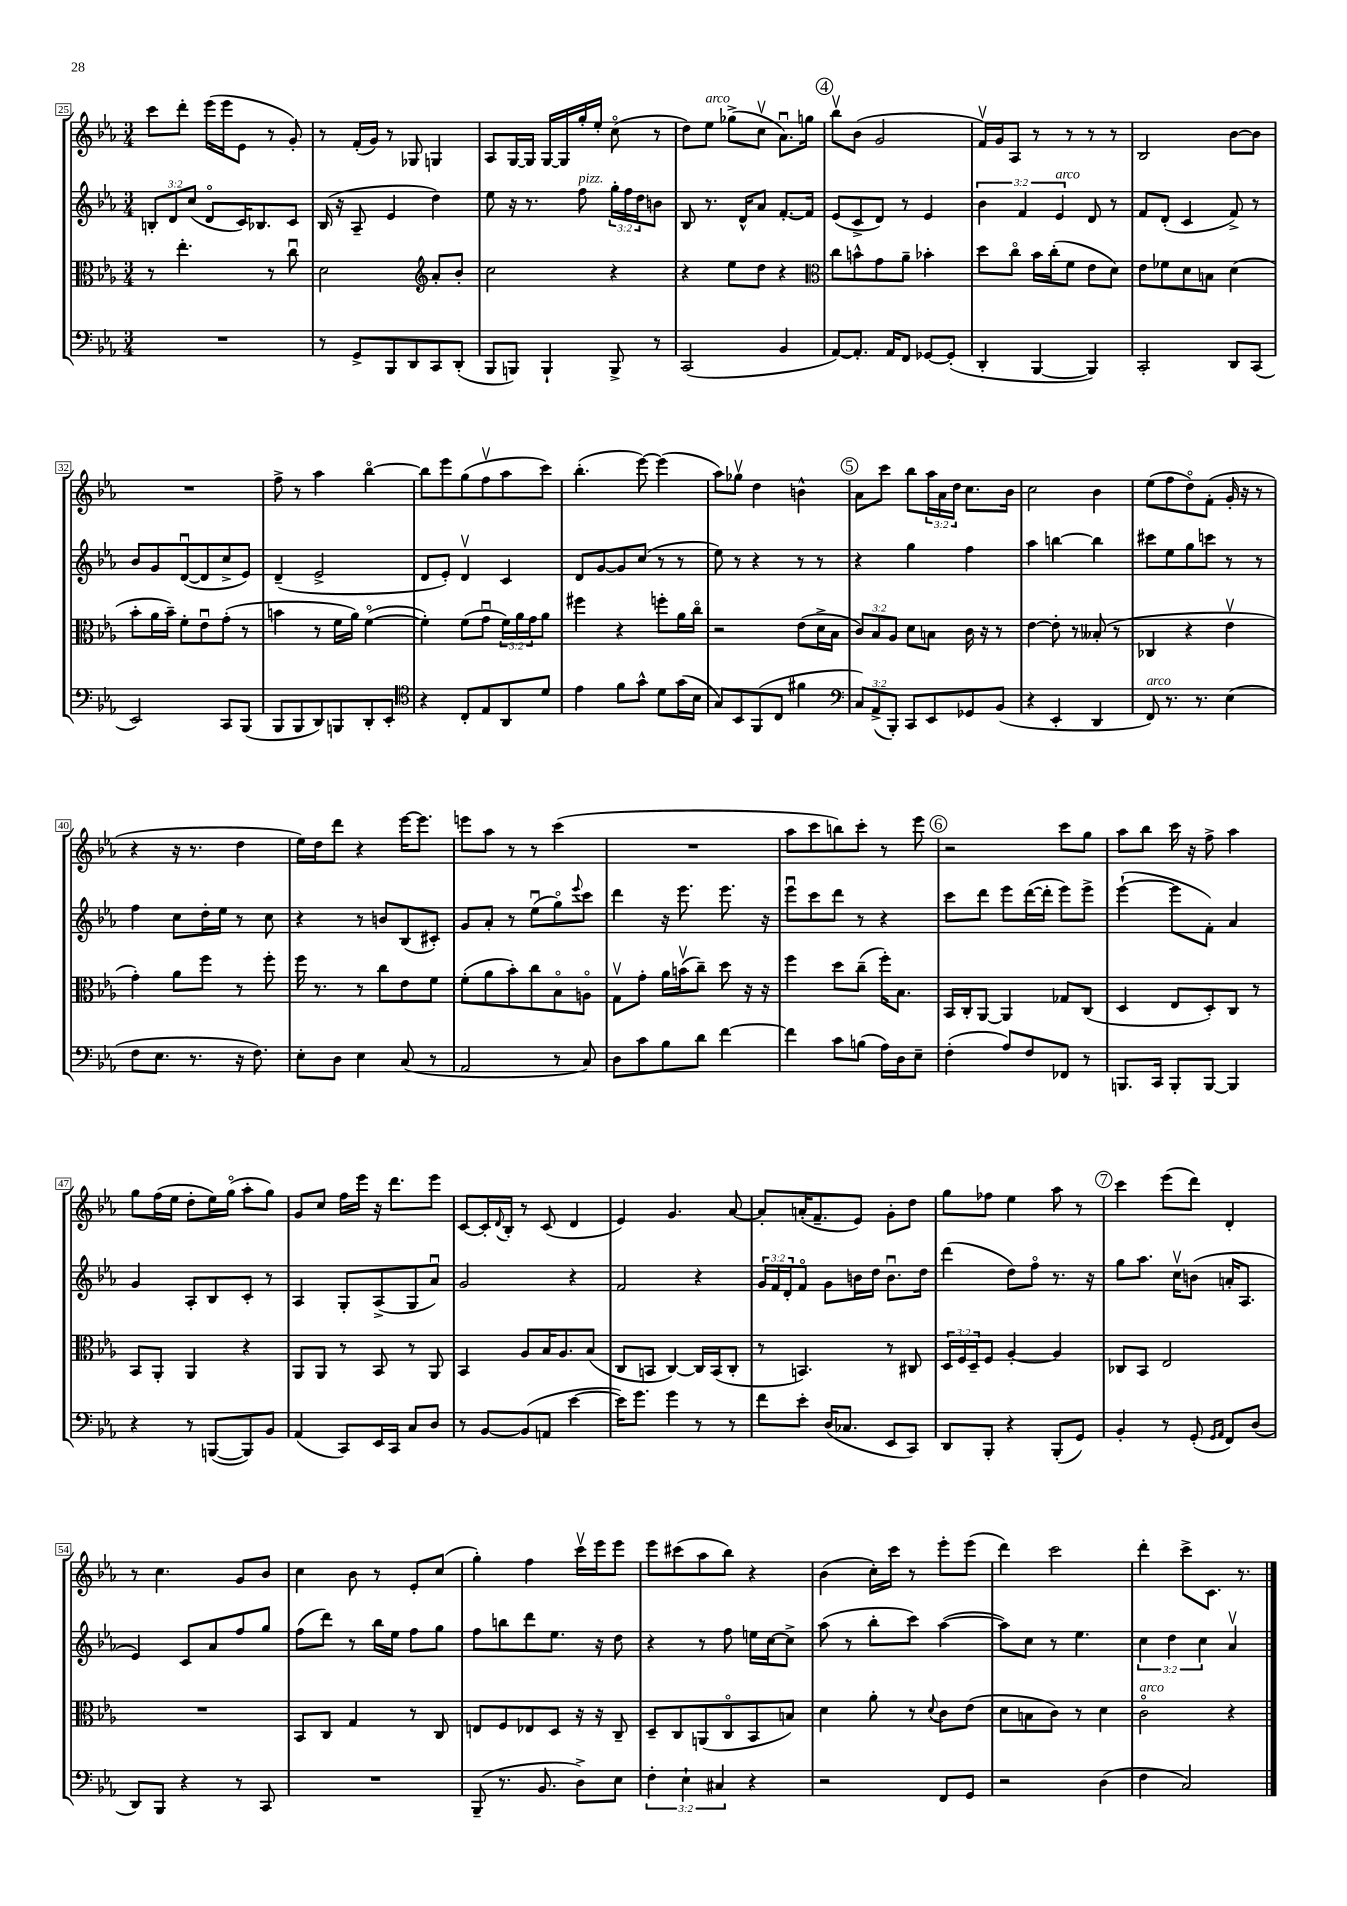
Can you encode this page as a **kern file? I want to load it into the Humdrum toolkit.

**kern	**kern	**kern	**kern
*staff4	*staff3	*staff2	*staff1
*clefF4	*clefC3	*clefG2	*clefG2
*k[b-e-a-]	*k[b-e-a-]	*k[b-e-a-]	*k[b-e-a-]
*M3/4	*M3/4	*M3/4	*M3/4
2.r	8r	12B'/L	8ccc\L
.	.	12d/	.
.	4.ee-'\	.	8ddd'\J
.	.	(12cc/J	.
.	.	8do/L	(16eee-\LL
.	.	.	16eee-\J
.	.	16c/K)	8e-\J
.	.	8.B-/	.
.	8r	.	8r
.	8ccu\	8c/J	8g'/)
=	=	=	=
8r	2d\	(16B-/	8r
.	.	16r	.
8GG^/L	.	8A-~/	(16f'/LL
.	.	.	16g/JJ)
8BBB-/	.	4e-/	8r
8DD/	.	.	8G-/
*	*clefG2	*	*
8CC/	8a-'/L	4dd\)	4G/
(8DD'/J	8b-'/J	.	.
=	=	=	=
8BBB-/L	2cc\	8ee-\	8A-/L
8BBB/J)	.	16r	[16G/L
.	.	8.r	16G/]JJ
4BBB`/	.	.	[16G/LL
.	.	.	16G/]
.	.	8ff\	16gg'/
.	.	.	16ee-'/JJ
8BBB^/	4r	24gg'\LL	(8cco\
.	.	24ff\	.
.	.	24dd\J	.
8r	.	8b\J	8r
=	=	=	=
(2CC/	4r	8B-/	8dd\L)
.	.	8.r	8ee-\J
.	8ee-\L	.	(8gg-^\L
.	.	16d^^/LK	.
.	8dd\J	8a-/J	8ccv\J
4BB-/	4r	[8.f'/L	8.a-u\L)
.	.	16f/]Jk	16gg\Jk
=	=	=	=
*	*clefC3	*	*
[8AA-/L)	8cc\L	(8e-/L	8bb-v\L
8.AA-'/]J	8b^^\	8c^/	(8b-\J
.	8g\	8d/J)	2g/
16AA-/LK	.	.	.
8FF/J	8a-~\J	8r	.
[8GG-/L	4b-'\	4e-/	.
(8GG-'/]J	.	.	.
=	=	=	=
4DD'/	8dd\L	6b-\	16fv/LL)
.	.	.	16g/J
.	8cco\J	.	8A-/J
.	.	6f/	.
[4BBB-/	16b-\LL	.	8r
.	(16cc'\J	.	.
.	.	6e-/	.
.	8f\J	.	8r
4BBB-/])	8e-\L	8d/	8r
.	8d\J)	8r	8r
=	=	=	=
2CC'/	8e-\L	8f/L	2B-/
.	8f-\	(8d'/J	.
.	8d\	4c/	.
.	8B\J	.	.
8DD/L	(4d\	8f^/)	[8b-\L
(8CC/J	.	8r	8b-\]J
=	=	=	=
2EE-/)	8b-'\L	8b-/L	2.r
.	16a-\L	8g/	.
.	16b-~\JJ)	.	.
.	8f'\L	([8du/	.
.	8e-u\	8d/]	.
8CC/L	(8g'\J	8cc^/	.
(8BBB-/J	8r	8e-/J)	.
=	=	=	=
8BBB-/L	4b\	(4d~/	8ff^\
8BBB-/	.	.	8r
8DD/)	8r	2e-^/	4aa-\
8BBB/	16f\LL	.	.
.	16a-\JJ)	.	.
8DD'/	([4fo\	.	[4bb-o\
8EE-'/J	.	.	.
=	=	=	=
*clefC4	*	*	*
4r	4f'\])	8d/L	8bb-\]L
.	.	8e-'/J)	8eee-\
8C'/L	(8f\L	4dv/	(8gg\
8E-/	8gu\J	.	8ffv\
8AA-/	24f\LL)	4c/	8aa-\
.	24a-\	.	.
.	24g\J	.	.
8d/J	8a-\J	.	8ccc\J)
=	=	=	=
4e-\	4ff#\	8d/L	(4.bb-'\
.	.	[8g/	.
8f\L	4r	8g/]	.
8g^^\J	.	(8cc/J	[8eee-\)
8d\L	8ff'\L	8r	(4eee-\]
(16g\L	16a-\L	8r	.
16B-\JJ	16cco\JJ	.	.
=	=	=	=
8G/L)	2r	8ee-\)	8aa-\L)
8BB-/	.	8r	8gg-v\J
(8FF/	.	4r	4dd\
8C/J	.	.	.
4f#\	(8e-\L	8r	4b^^\
.	16d^\L	8r	.
.	16B-\JJ	.	.
=	=	=	=
*clefF4	*	*	*
12C/L)	12c/L)	4r	8a-\L
(12AA-^/	12B-/	.	.
.	.	.	8ccc\J
12BBB-'/J)	12A-/J	.	.
8CC/L	8d\L	4gg\	8bb-\L
8EE-/	8B\J	.	24aa-\L
.	.	.	24a-\
.	.	.	24dd\JJ
8GG-/	16c\	4ff\	8.cc\L
.	16r	.	.
(8BB-/J	8r	.	.
.	.	.	16b-\Jk
=	=	=	=
4r	[4e-\	4aa-\	2cc\
4EE-'/	8e-'\]	[4bb\	.
.	8r	.	.
4DD/	(8B--'/	4bb\]	4b-\
.	8r	.	.
=	=	=	=
8FF/)	4C-/	8ccc#\L	(8ee-\L
8.r	.	8ee-\	8ff\
.	4r	8gg\	8ddo\)
8.r	.	.	.
.	.	8ccc\J	(8f'\J
(4E-\	4e-v\	8r	16g'/
.	.	.	16r
.	.	8r	8r
=	=	=	=
8F\L	4g'\)	4ff\	4r
8.E-\J	.	.	.
.	8a-\L	8cc\L	16r
8.r	.	.	8.r
.	8ff\J	16dd'\L	.
.	.	16ee-\JJ	.
16r	8r	8r	4dd\
8.F\)	.	.	.
.	8ff'\	8cc\	.
=	=	=	=
8E-'\L	16ff\	4r	16ee-\LL)
.	8.r	.	16dd\J
8D\J	.	.	8ddd\J
4E-\	8r	8r	4r
.	8cc\L	8b/L	.
(8C/	8e-\	(8B-/	[16eee-\LK
.	.	.	8.eee-\]J
8r	8f\J	8c#'/J)	.
=	=	=	=
2AA-/	(8f'\L	8g/L	8eee\L
.	8a-\	8a-'/J	8aa-\J
.	8b-'\)	8r	8r
.	8cc\	(8ee-u\L	8r
8r	8B-o\	8ggo\)	(4ccc\
.	.	8qqeee-/	.
8C/)	8Ao\J	8ccc\J	.
=	=	=	=
8D\L	8Gv\L	4ddd\	2.r
8c\	8g'\J	.	.
8B-\	16a-\LL	16r	.
.	(16bv\J	8.eee-\	.
8d\J	8cc~\J)	.	.
[4f\	8dd\	8.eee-\	.
.	16r	.	.
.	16r	16r	.
=	=	=	=
4f\]	4ff\	8eee-u\L	8aa-\L
.	.	8ccc\	8ccc\
8c\L	8dd\L	8ddd\J	8bb\)
(8B\J	(8cc~\J	8r	8ccc'\J
16A-\LL)	16ff'\LK)	4r	8r
16D\J	8.B-\J	.	.
8E-~\J	.	.	8eee-\
=	=	=	=
(4F'\	16BB-/LL	8ccc\L	2r
.	16C'/J	.	.
.	[8AA-/J	8ddd\J	.
8A-/L)	4AA-/]	8eee-\L	.
8F/	.	([16ddd\L	.
.	.	16ddd'\]JJ	.
8FF-/J	8G-/L	8eee-\L)	8ccc\L
8r	(8C/J	8eee-^\J	8gg\J
=	=	=	=
8.BBB/L	4D/	([4eee-`\	8aa-\L
.	.	.	8bb-\J
16CC/Jk	.	.	.
8BBB'/L	8E-/L	8eee-\]L	16ccc\
.	.	.	16r
[8BBB/J	8D'/)	8f'\J)	8ff^\
4BBB/]	8C/J	4a-/	4aa-\
.	8r	.	.
=	=	=	=
4r	8BB-/L	4g/	8gg\L
.	8AA-'/J	.	(16ff\L
.	.	.	16ee-\JJ
8r	4AA-/	8A-'/L	8dd'\L
([8BBB/L	.	8B-/	16ee-\L)
.	.	.	(16ggo\JJ
8BBB/])	4r	8c'/J	8aa-'\L
8BB-/J	.	8r	8gg\J)
=	=	=	=
(4AA-/	8AA-/L	4A-/	8g/L
.	8AA-/J	.	8cc/J
8CC/L)	8r	8G'/L	16ff\LL
.	.	.	16eee-\JJ
16EE-/L	8BB-/	(8A-^/	16r
16CC/JJ	.	.	8.ddd\L
8C/L	8r	8G/	.
8D/J	8AA-/	8a-u/J)	8eee-\J
=	=	=	=
8r	4BB-/	2g/	[8c/L
[8BB-/L	.	.	16c'/]L
.	.	.	8qqd/
.	.	.	16B-'/JJ
(8BB-/]	8A-/L	.	8r
8AA/J	16B-/K	.	(8c/
.	8.A-/	.	.
[4e-\	.	4r	4d/
.	(8B-/J	.	.
=	=	=	=
16e-\]LK)	8C/L	2f/	4e-/)
8.g\J	.	.	.
.	8BB/J	.	.
4g\	[4C/)	.	4.g/
8r	16C/]LL	4r	.
.	(16BB/J	.	.
8r	8C'/J	.	[8a-/
=	=	=	=
8f\L	8r	24g/LL	8a-'/]L
.	.	24f/	.
.	.	24d'/J	.
8e-'\J	4.BB/)	8fo/J	(16a'/K
.	.	.	8.f~/
(16D/LK	.	8g\L	.
8.C-/J	.	.	.
.	.	16b\L	8e-/J)
.	.	16dd\JJ	.
8EE-/L	8r	8.bu\L	8g'\L
8CC/J)	8C#/	.	8dd\J
.	.	16dd\Jk	.
=	=	=	=
8DD/L	24D/LL	(4ddd\	8gg\L
.	24F/	.	.
.	24D~/J	.	.
8BBB-'/J	8F/J	.	8ff-\J
4r	[4A-'/	8dd\L)	4ee-\
.	.	8ffo\J	.
(8BBB-'/L	4A-/]	8.r	8aa-\
8GG/J)	.	.	8r
.	.	16r	.
=	=	=	=
4BB-'/	8C-/L	8gg\L	4ccc\
.	8BB-/J	8.aa-\J	.
8r	2E-/	.	(8eee-\L
.	.	16ccv\LK	.
(8GG'/	.	(8b\J	8ddd\J)
16qqGG/LL	.	.	.
16qqAA-/JJ	.	.	.
8FF/L)	.	16a'/LK	4d'/
.	.	8.A-/J	.
(8D/J	.	.	.
=	=	=	=
8DD/L)	2.r	4e-/)	8r
8BBB-/J	.	.	4.cc\
4r	.	8c/L	.
.	.	8a-/	.
8r	.	8ff/	8g/L
8CC/	.	8gg/J	8b-/J
=	=	=	=
2.r	8BB-/L	(8ff\L	4cc\
.	8C/J	8ddd\J)	.
.	4G/	8r	8b-\
.	.	16bb-\LL	8r
.	.	16ee-\JJ	.
.	8r	8ff\L	8e-'/L
.	8C/	8gg\J	(8cc/J
=	=	=	=
(8BBB-~/	8E/L	8ff\L	4gg'\)
8.r	8F/	8bb\	.
.	8E-/	8ddd\	4ff\
8.BB-/	.	.	.
.	8D/J	8.ee-\J	.
8D^\L)	16r	.	16cccv\LL
.	16r	16r	16eee-\J
8E-\J	8C~/	8dd\	8eee-\J
=	=	=	=
6F'\	8D~/L	4r	8eee-\L
.	8C/	.	(8ccc#\
6E-`\	.	.	.
.	(8AA/	8r	8aa-\
6C#/	.	.	.
.	8Co/	8ff\	8bb-\J)
4r	8BB-/	16ee\LL	4r
.	.	[16cc\J	.
.	8B/J)	8cc^\]J	.
=	=	=	=
2r	4d\	(8aa-\	(4b-\
.	.	8r	.
.	8a-'\	8bb-'\L	16cc'\LL)
.	.	.	16ccc\JJ
.	8r	8ccc\J)	8r
.	8qqd/	.	.
8FF/L	8c\L	([4aa-\	8eee-'\L
8GG/J	(8e-\J	.	(8eee-\J
=	=	=	=
2r	8d\L	8aa-\]L)	4ddd\)
.	8B\	8cc\J	.
.	8c\J)	8r	2ccc\
.	8r	4.ee-\	.
(4D\	4d\	.	.
=	=	=	=
4F\	2co\	6cc\	4ddd'\
.	.	6dd\	.
2C/)	.	.	8ccc^\L
.	.	6cc\	.
.	.	.	8.c\J
.	4r	4a-v/	.
.	.	.	8.r
==	==	==	==
*-	*-	*-	*-
